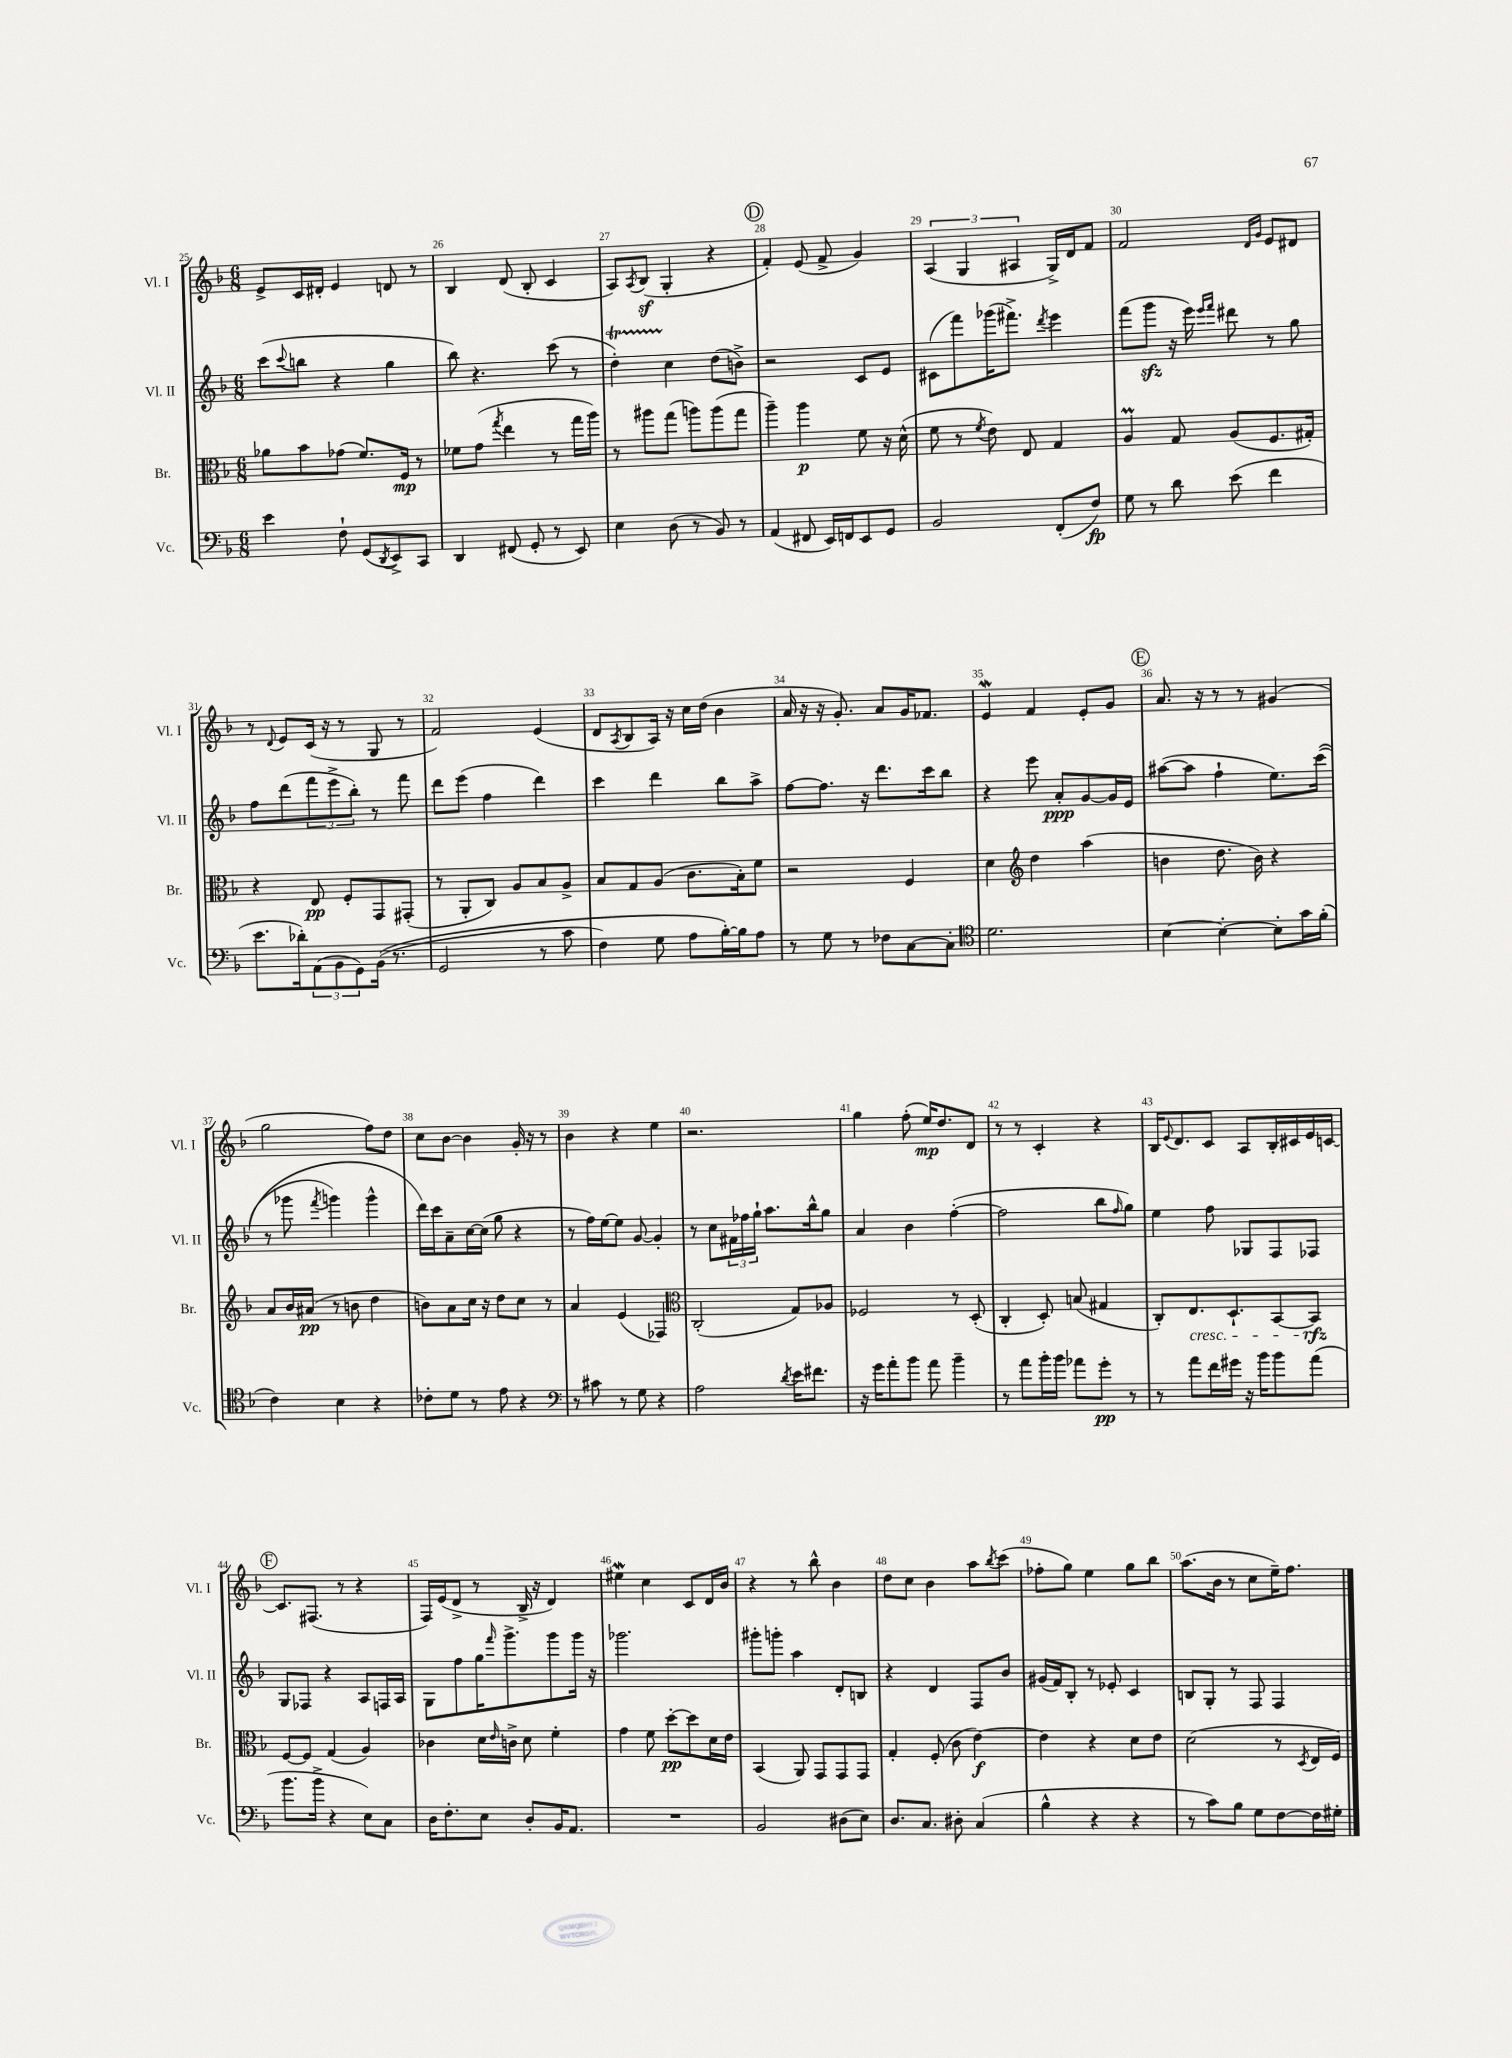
<<
\new StaffGroup <<
\new Staff = "s0" \with { instrumentName = "Vl. I" shortInstrumentName = "Vl. I" } {
    \clef treble \key f \major \numericTimeSignature \time 6/8
    e'8-> c'16 dis'16-. e'4 d'8 r8 |
    bes4 d'8( bes8-. c'4 |
    a8) \acciaccatura { a8 } bes8\sf( g4-. r4 |
    \mark \markup { \circle "D" } f'4-.) e'8( f'8-> g'4) |
    \tuplet 3/2 { a4( g4 ais4 } g16->) d'16 f'8 |
    f'2 \grace { d'16 g'16 } e'8 dis'8 |
    r8 \appoggiatura { d'8 } e'8 c'16( r16 r8 g8 r8 |
    f'2) e'4( |
    d'8 \acciaccatura { a8 } bes8 a16) r16 c''16 d''16( bes'4 |
    a'16 r16 r16 g'8.-.) a'8 g'16 fes'8. |
    e'4\mordent f'4 e'8-. g'8 |
    \mark \markup { \circle "E" } a'8. r16 r8 r8 gis'4( |
    g''2 f''8) d''8 |
    c''8 bes'8~ bes'4 g'16-. r16 r8 |
    bes'4 r4 e''4 |
    r2. |
    g''4 f''8-.( e''16\mp) d''8. d'8 |
    r8 r8 c'4-. r4 |
    bes16 \appoggiatura { e'8 } d'8. c'8 a8 bes16-. cis'16 e'16 c'16~ |
    \mark \markup { \circle "F" } c'8. fis8.( r8 r4 |
    f16) e'16( d'8-> r8 bes16-> r16 d'4) |
    eis''4\mordent c''4 c'8 d'16 bes'16 |
    r4 r8 bes''8-^ bes'4 |
    d''8 c''8 bes'4 a''8 \acciaccatura { bes''8 } c'''8( |
    fes''8-. g''8) e''4 g''8 bes''8 |
    a''8.( bes'16 r8 c''8 e''16--) f''8. \bar "|." |
}
\new Staff = "s1" \with { instrumentName = "Vl. II" shortInstrumentName = "Vl. II" } {
    \clef treble \key f \major \numericTimeSignature \time 6/8
    c'''8( \appoggiatura { c'''8 } b''8 r4 g''4 |
    bes''8) r4. c'''8( r8 |
    d''4-.\startTrillSpan) c''4\stopTrillSpan d''8( b'8->) |
    \mark \markup { \circle "D" } r2 c'8 e'8 |
    cis'8( f'''8) ges'''16( fis'''8.->) \acciaccatura { d'''8 } e'''4 |
    f'''8( g'''8\sfz r16 e'''16) \grace { e'''16 f'''16 } dis'''8 r8 g''8 |
    f''8 d'''8( \tuplet 3/2 { f'''8 e'''8-> bes''8-.) } r8 f'''8 |
    d'''8 e'''8( f''4 d'''4) |
    c'''4 d'''4 bes''8 a''8-> |
    f''8~ f''8. r16 d'''8. c'''16 bes''8 |
    r4 e'''8 a'8-.\ppp g'8~ g'16 e'16 |
    \mark \markup { \circle "E" } ais''8~( ais''8 f''4-! e''8.) c'''16(\( |
    r8 ges'''8 \acciaccatura { f'''8 } g'''4) g'''4-^ |
    d'''16\) c'''16 a'8-- c''16~ c''16( g''8 r4 |
    r8 f''16) e''16~ e''8 g'8~ g'4-. |
    r8 c''8 \tuplet 3/2 { fis'16 fes''16 g''16-! } a''8. bes''16-^ g''8 |
    a'4 bes'4 f''4~-.( |
    f''2 bes''8 \grace { f''16 } g''8) |
    e''4 f''8 ges8 f8 fes8 |
    \mark \markup { \circle "F" } g8 fes8 r4 a8 f16 a16 |
    g8 f''8 g''16 \grace { f'''16 } g'''8.-> g'''8 g'''16 r16 |
    ges'''2. |
    gis'''8-. g'''8-. a''4 d'8-. b8 |
    r4 d'4 f8 bes'8 |
    gis'16( f'16) bes8-. r8 ees'8-. c'4 |
    b8 g8-. r8 f8 f4 \bar "|." |
}
\new Staff = "s2" \with { instrumentName = "Br." shortInstrumentName = "Br." } {
    \clef alto \key f \major \numericTimeSignature \time 6/8
    aes'8 bes'8 ges'8( f'8.) f16\mp r8 |
    fes'8 g'8( \acciaccatura { g''8 } e''4 r8 g''16 a''16) |
    r8 ais''8 g''8( a''8) a''8( g''8 |
    \mark \markup { \circle "D" } a''4--) a''4\p f'8 r16 d'16-^( |
    f'8 r8 \acciaccatura { f'8 } e'8) e8 g4 |
    a4\prall g8 a8( f8. gis16-.) |
    r4 e8\pp f8-. g,8 gis,8-.( |
    r8 a,8-. c8) a8 bes8 a8-> |
    bes8 g8 a8( c'8. bes16-.) f'8 |
    r2 f4 |
    d'4 \clef treble d''4 a''4( |
    \mark \markup { \circle "E" } b'4 d''8. b'16) r4 |
    a'8 bes'16 ais'16\pp( r8 b'8 d''4 |
    b'8) a'8 c''16 r16 d''8 c''8 r8 |
    a'4 e'4( fes4) |
    \clef alto c2-.( g8) aes8 |
    fes2 r8 d8-.( |
    c4-. d8-.) b8( gis4 |
    c8-.) e8.\cresc d8.-! bes,8~ bes,8\rfz\! |
    \mark \markup { \circle "F" } f8~ f8 g4( a4) |
    ces'4 d'16 \grace { e'16 } c'16-> d'8 f'4-. |
    g'4 f'8 d''8~-.\pp d''8 d'16 e'16 |
    bes,4( a,8) g,8 g,8 g,8 |
    g4-. f8-.( c'8 e'4~\f) |
    e'4 r4 d'8 e'8 |
    d'2( r8 \acciaccatura { d8 } e16 f16) \bar "|." |
}
\new Staff = "s3" \with { instrumentName = "Vc." shortInstrumentName = "Vc." } {
    \clef bass \key f \major \numericTimeSignature \time 6/8
    e'4 f8-! g,8( \acciaccatura { d,8 } e,8->) c,8 |
    d,4 fis,8( g,8-. r8 e,8) |
    e4 d8( r8 bes,8) r8 |
    \mark \markup { \circle "D" } a,4( fis,8 e,16) f,16 e,8 g,8 |
    bes,2 f,8-.( f8\fp) |
    g8 r8 d'8 e'8( f'4 |
    e'8. des'16-.) \tuplet 3/2 { a,8( bes,8 g,8) } bes,16(\( r8. |
    g,2 r8 c'8 |
    f4) g8 a8 bes16~-.\) bes16 a8 |
    r8 g8 r8 fes8 c8~ c8-. |
    \clef tenor d'2. |
    \mark \markup { \circle "E" } bes4~ bes4~-. bes8-. g'16 f'16-.( |
    c'4) bes4 r4 |
    ces'8-. d'8 r8 e'8 r4 |
    \clef bass r8 cis'8 r8 g8 r4 |
    a2 \acciaccatura { d'8 } e'16 fis'8. |
    r16 g'16 a'8-. bes'8 a'8 bes'4-- |
    r8 a'8 bes'16-. bes'16 aes'8 g'8-.\pp r8 |
    r8 a'8 f'16 gis'16 r16 bes'16 bes'8 a'8( |
    \mark \markup { \circle "F" } bes'8. bes'16-> r4 e8) c8 |
    d16 f8.-. e8 d8-. bes,16 a,8. |
    R2. |
    bes,2 dis8( e8) |
    d8. c8. dis8-. c4( |
    bes4-^ r4 r4 |
    r8 c'8) bes8 g8 f8~ f16 gis16-. \bar "|." |
}
>>
>>
\layout { \context { \Score currentBarNumber = #25 \override BarNumber.break-visibility = ##(#f #t #t) barNumberVisibility = #all-bar-numbers-visible } }
